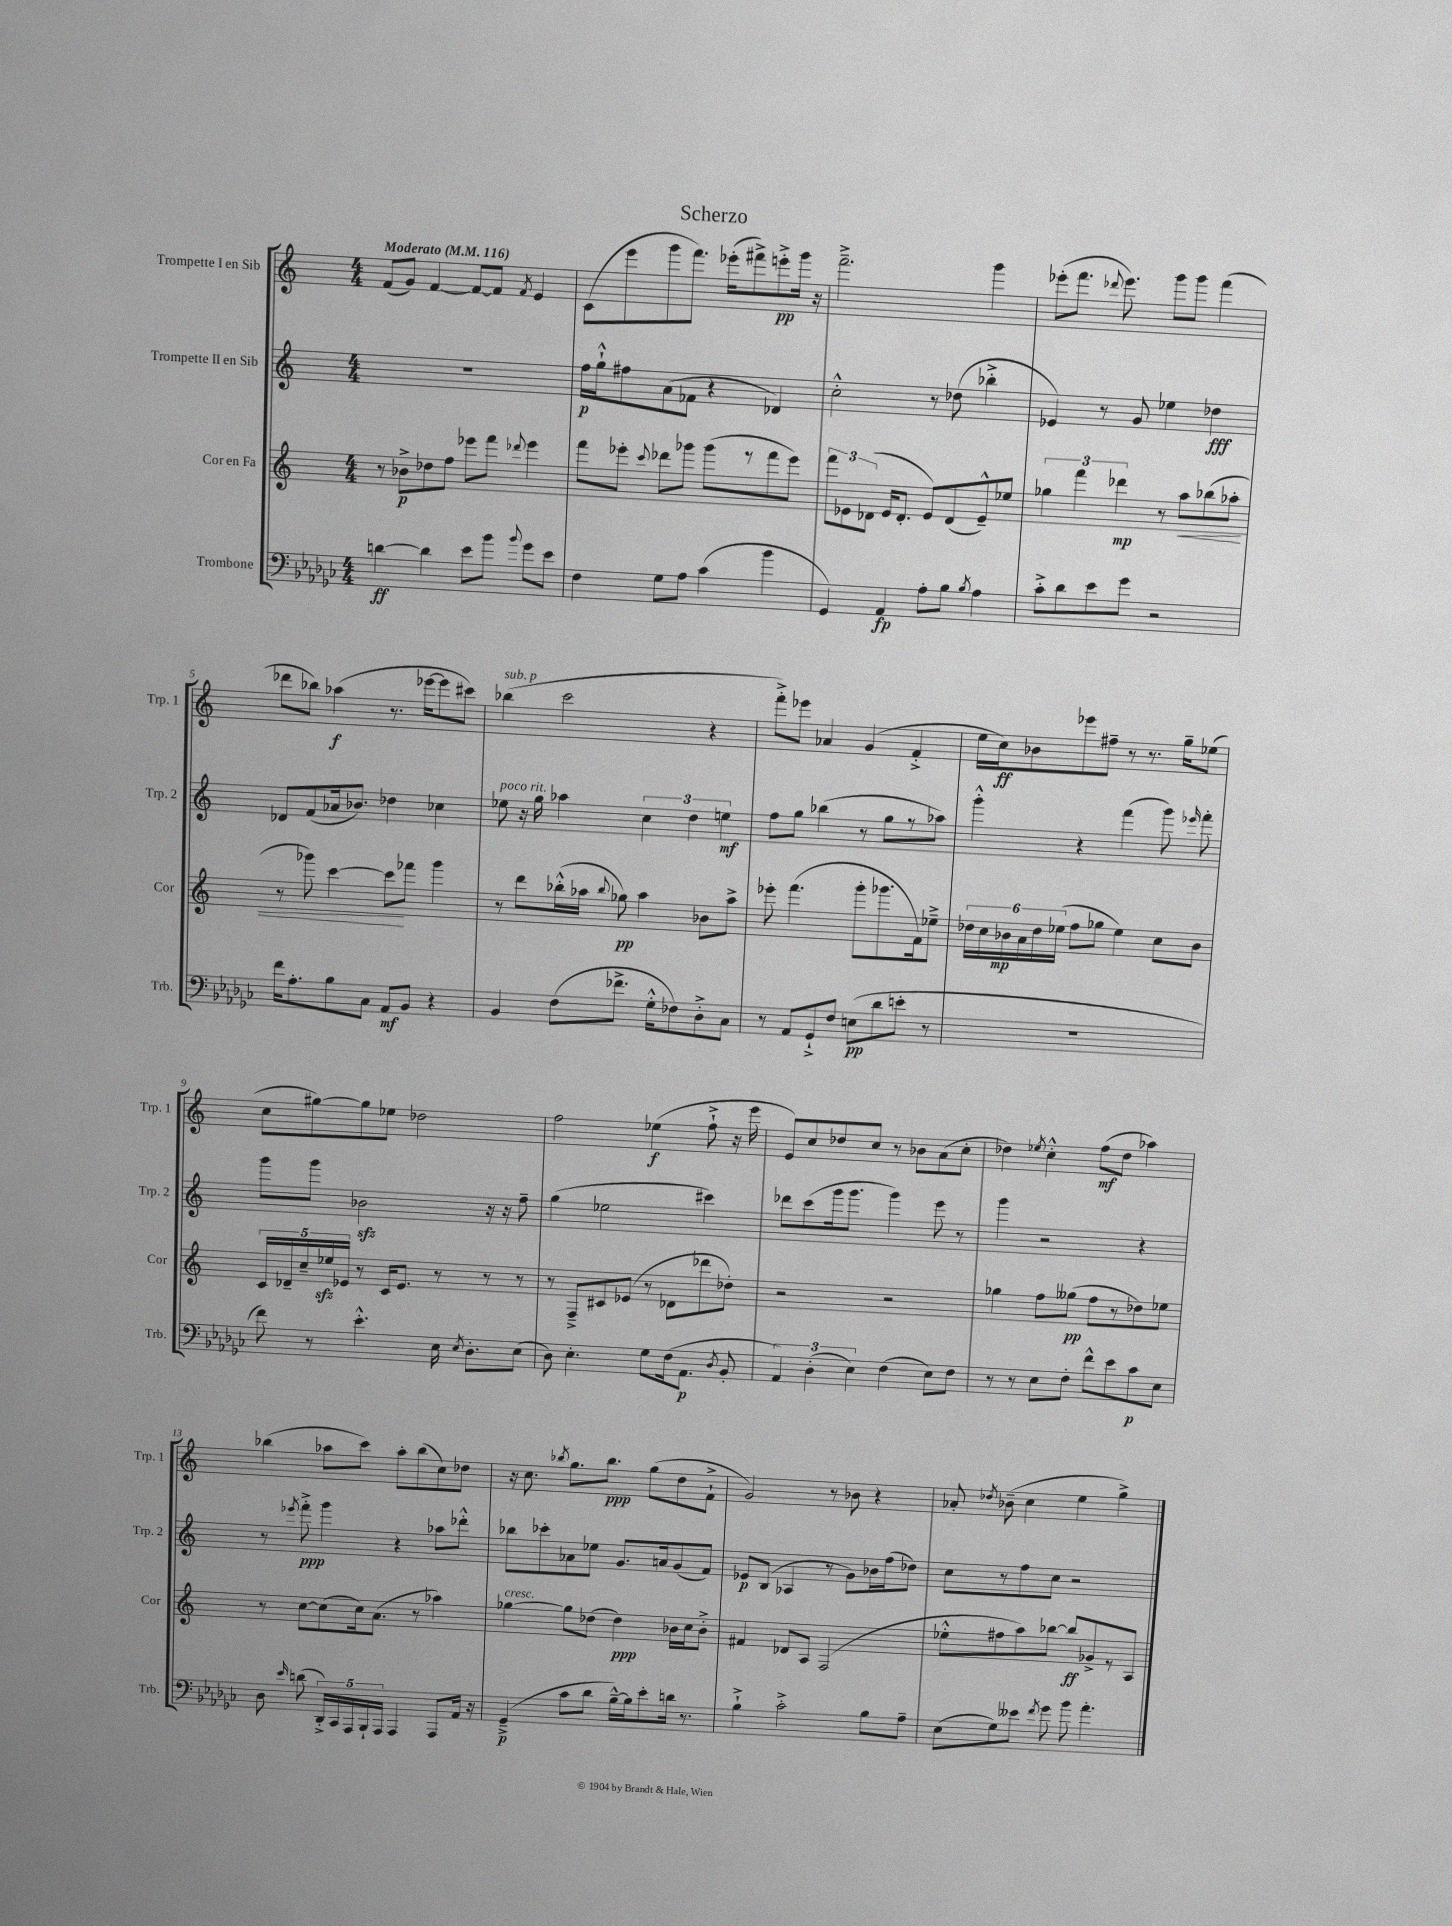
\header { title = "Scherzo" }
<<
\new StaffGroup <<
\new Staff = "s0" \with { instrumentName = "Trompette I en Sib" shortInstrumentName = "Trp. 1" } {
    \clef treble \key c \major \numericTimeSignature \time 4/4 \tempo "Moderato" 4 = 116
    \autoBeamOff f'8[( g'8]) f'4~ f'8[~ f'8] \acciaccatura { f'8 } e'4 |
    c'8[( e'''8 g'''8 f'''8.]) ees'''16[-.( fis'''8->) e'''8-.->\pp g'''16] r16 |
    f'''2.---> g'''4 |
    ees'''8[-.( f'''8.] \appoggiatura { des'''8 } ees'''8.) g'''8[ g'''8] f'''4( |
    des'''8[ bes''8]) aes''4\f( r8. ees'''16[~ ees'''8 cis'''8]) |
    bes''4^\markup { \italic "sub. p" }( c'''2 r4 |
    f'''8[-.->) ees'''8] aes'4 g'4( f'4-.-> |
    e''16[ c''16\ff) bes'8 ees'''8 fis''8]-- r8 r8. g''16[-- ees''8]( |
    c''8[ gis''8~) gis''8 ees''8] des''2 |
    f''2 ees''4\f( f''8-!-> r16 e'''16 |
    e'8[) c''8 des''8 c''8] r8 bes'8[ a'8( c''8]-. |
    des''4) \acciaccatura { ees''8 } c''4-.-^ f''8[\mf( des''8] aes''4) |
    bes''4( aes''8[ c'''8]) aes''8[-. bes''8( c''8) des''8] |
    r16 c''8. \acciaccatura { bes''8 } g''8.[ bes''8.]\ppp g''8[( d''8 f'8]-!-> |
    g'2) r8 bes'8 r4 |
    aes'8-. \acciaccatura { des''8 } bes'8--( c''4 e''4 g''4->) \bar "|." |
}
\new Staff = "s1" \with { instrumentName = "Trompette II en Sib" shortInstrumentName = "Trp. 2" } {
    \clef treble \key c \major \numericTimeSignature \time 4/4
    \autoBeamOff R1 |
    f''16[\p g''16-!-^ fis''8 a'8( fes'8] r4 des'4) |
    c''2-.-^ r8 des''8( bes''4-.-> |
    ees'4) r8 g'8 ees''4 des''4\fff |
    des'8[ f'8( aes'16 bes'8.]) des''4 ces''4 |
    ees''8^\markup { \italic "poco rit." } r16 g''16 aes''4 \tuplet 3/2 { c''4 d''4 e''4\mf } |
    f''8[ g''8] bes''4( r8 g''8[ r8 aes''8]) |
    g'''4-.-^ r4 f'''4( g'''8) \grace { ees'''16 } f'''8-. |
    g'''8[ g'''8] bes'2\sfz r16 r16 f''8-- |
    g''4( ees''2 cis'''4) |
    des'''8[ c'''8( g'''16 g'''8.] g'''4) e'''8 r8 |
    g'''4 r2 r4 |
    r8 \acciaccatura { ees'''8 } f'''8-.->\ppp g'''4 r4 aes''8[ des'''8]-.-^ |
    bes''8[ ces'''8-. aes'8 ees''8] g'8.[ a'16 g'8( f'8]) |
    ees'8[\p b8]( aes4 r8 g'8[) bes'16 f''16( des''8]) |
    c''8[ r8 f''8 c''8] r2 \bar "|." |
}
\new Staff = "s2" \with { instrumentName = "Cor en Fa" shortInstrumentName = "Cor" } {
    \clef treble \key c \major \numericTimeSignature \time 4/4
    \autoBeamOff r8 bes'8[->\p des''8 f''8] ees'''8[ f'''8] \appoggiatura { des'''8 } ees'''4 |
    f'''8[ ees'''8]-. \appoggiatura { c'''8 } des'''8[ ges'''8] ges'''8[( r8 f'''8 ees'''8]) |
    \tuplet 3/2 { f'''8[ ees'8 des'8]( } ees'16[ des'8.]-. ees'8[) des'8( ees'8---^) ees''8] |
    \tuplet 3/2 { ges''4 f'''4 des'''4\mp } r8 a''8[\< bes''8( aes''8]-. |
    r8 ges'''8) c'''4~ c'''8[\! fes'''8] ges'''4 |
    r8 d'''8[ bes''16-.-^( aes''16] \appoggiatura { bes''8 } ges''8\pp) aes''4 bes'8[ aes''8]-> |
    ees'''8-. f'''4.( g'''8[-. ges'''8. f'16) ees''8]---> |
    \tuplet 6/4 { des''16[ c''16 bes'16\mp a'16 des''16 ees''16]( } f''8[ ges''8] ees''4) c''8[ bes'8] |
    \tuplet 5/4 { c'16[ des'16-- c''16-- ees''16\sfz ees'16] } r8 c'16[ ees'8.] r8 r8 r8 |
    r8 f8[---> cis'8 ees'8]( r8 des'8[ des'''8 des''8]-.) |
    r2 r2 |
    ges''4 f''8[ geses''8]\pp( f''8[ r8 des''8) ees''8] |
    r8 c''8[~ c''8( c''16) a'8.]( r8 aes''4) |
    ges''4~^\markup { \italic "cresc." } ges''8[ des''8]( des''4\ppp) bes'16[ c''16 bes'8]-.-> |
    fis'4 des'8[ a8] f2( |
    ees''8[-.-^ fis''8 a''8) bes''8]~ bes''8[\ff ges'8-> r8 a8] \bar "|." |
}
\new Staff = "s3" \with { instrumentName = "Trombone" shortInstrumentName = "Trb." } {
    \clef bass \key ges \major \numericTimeSignature \time 4/4
    \autoBeamOff d'4~\ff d'4 ees'8[ bes'8] \appoggiatura { bes'8 } ges'8[ ees'8] |
    f4 ges8[ aes8] ces'4( bes'4 |
    ges,4) aes,4\fp aes8[-. bes8] \acciaccatura { bes8 } aes4 |
    ces'8[-.-> des'8 ees'8 ges'8] r2 |
    f'16[ aes8.-. bes8 ces8] aes,8[\mf bes,8] r4 |
    bes,4 f8[( fes'8.]-> ges16[-.-^ fes8) des8-.-> ces8] |
    r8 aes,8[ ges,8-!-> f8] e8[\pp( des'8 e'8]-. r8 |
    R1 |
    f'8) r8 ees'4.-.-^ ees16 \acciaccatura { ees8 } des8.[-. ees8]( |
    des8) ees4.-. ges8[ f16( aes,8.]\p \acciaccatura { des8 } bes,8-. |
    \tuplet 3/2 { aes,4) des4-.( ees4) } f4( ees8[) f8] |
    r8 r8 ees8[ f8]-. f'8[-^ ees'8 ces'8\p ees8] |
    des8 \grace { ees'16 } d'8( \tuplet 5/4 { des,16[-.->) ces,16 aes,,16 bes,,16-! aes,,16] } aes,,4 aes,,8[ aes,16] r16 |
    ges,4--->\p( ces'8[ des'8] bes16[~---^) bes16 ees'8-. d'16] r8. |
    bes4-!-> ces'2-.-> bes8[ aes8]-- |
    ees8[( ges8) eeses'8] \acciaccatura { f'8 } ges'8 bes'8 aes'4.-. \bar "|." |
}
>>
>>
